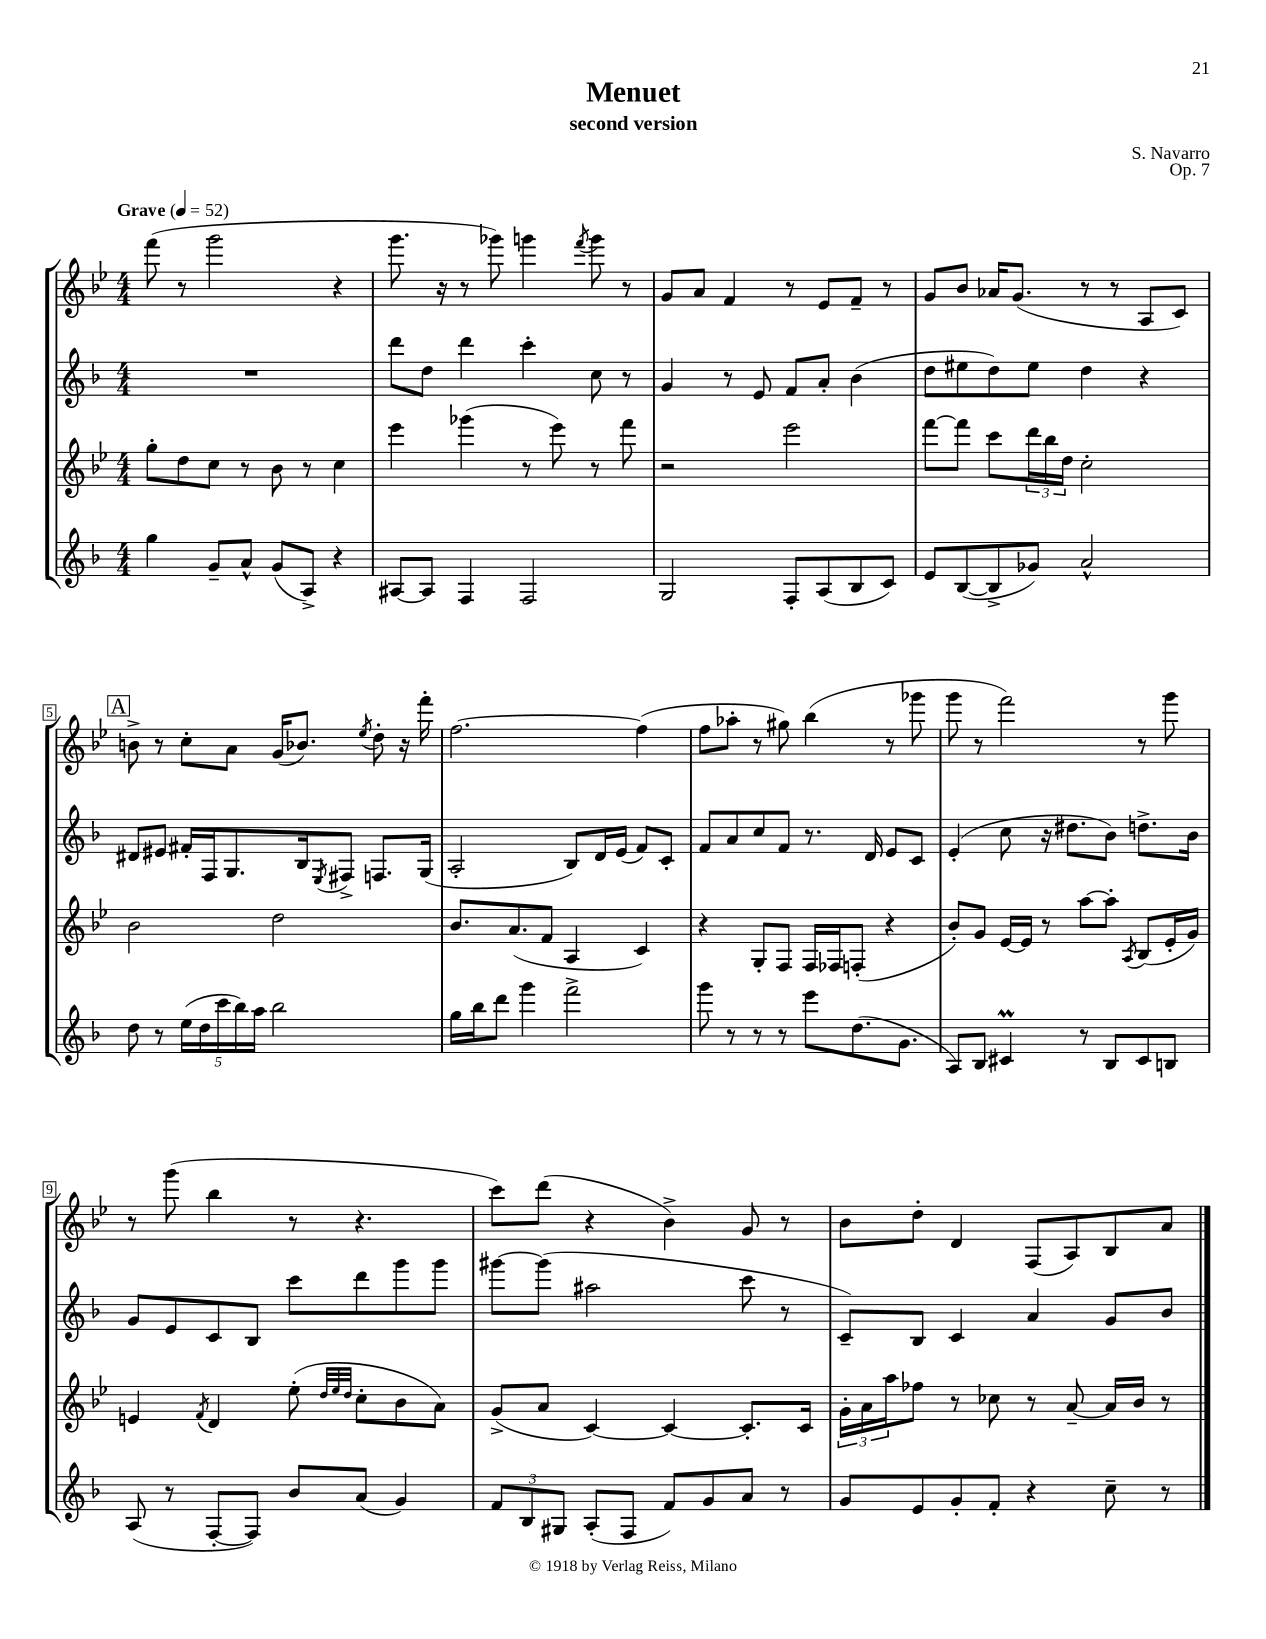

**kern	**kern	**kern	**kern
*staff4	*staff3	*staff2	*staff1
*clefG2	*clefG2	*clefG2	*clefG2
*k[b-]	*k[b-e-]	*k[b-]	*k[b-e-]
*M4/4	*M4/4	*M4/4	*M4/4
*MM52	*MM52	*MM52	*MM52
4gg\	8gg'\L	1r	(8fff\
.	8dd\	.	8r
8g~/L	8cc\J	.	2ggg\
8a^^/J	8r	.	.
(8g/L	8b-\	.	.
8A^/J)	8r	.	.
4r	4cc\	.	4r
=	=	=	=
[8A#/L	4eee-\	8ddd\L	8.ggg\
8A#/]J	.	8dd\J	.
.	.	.	16r
4F/	(4ggg-\	4ddd\	8r
.	.	.	8ggg-\)
2F/	8r	4ccc'\	4ggg\
.	8eee-\)	.	.
.	.	.	8qfff/
.	8r	8cc\	8ggg\
.	8fff\	8r	8r
=	=	=	=
2G/	2r	4g/	8g/L
.	.	.	8a/J
.	.	8r	4f/
.	.	8e/	.
8F'/L	2eee-\	8f/L	8r
(8A/	.	8a'/J	8e-/L
8B-/	.	(4b-\	8f~/J
8c/J)	.	.	8r
=	=	=	=
8e/L	[8fff\L	8dd\L	8g/L
([8B-/	8fff\]J	8ee#\	8b-/J
8B-^/]	8ccc\L	8dd\)	16a-/LK
.	.	.	(8.g/J
8g-/J)	24ddd\L	8ee#\J	.
.	24bb-\	.	.
.	24dd\JJ	.	.
2a^^/	2cc'\	4dd\	8r
.	.	.	8r
.	.	4r	8A/L
.	.	.	8c/J)
=	=	=	=
8dd\	2b-\	8d#/L	8b^\
8r	.	8e#/J	8r
(20ee\LL	.	16f#'/LL	8cc'\L
20dd\	.	.	.
.	.	16F/J	.
20ccc\	.	.	.
.	.	8.G/	8a\J
20bb-\)	.	.	.
20aa\JJ	.	.	.
2bb-\	2dd\	.	(16g/LK
.	.	16B-/k	8.b-/J)
.	.	8qE/	.
.	.	8F#^/J	.
.	.	.	8qee-/
.	.	8.F/L	8dd'\
.	.	.	16r
.	.	(16G/Jk	16fff'\
=	=	=	=
16gg\LL	8.b-/L	2A'/	[2.ff\
16bb-\J	.	.	.
8ddd\J	.	.	.
.	(8.a/	.	.
4ggg\	.	.	.
.	8f/J	.	.
2fff^\	4A/	8B-/L)	.
.	.	16d/L	.
.	.	(16e/JJ	.
.	4c/)	8f/L)	(4ff\]
.	.	8c'/J	.
=	=	=	=
8ggg\	4r	8f/L	8ff\L
8r	.	8a/	8aa-'\J
8r	8G'/L	8cc/	8r
8r	8F/J	8f/J	8gg#\)
8eee\L	16F/LL	8.r	(4bb-\
.	16F-/J	.	.
(8.dd\	(8F'/J	.	.
.	.	16d/	.
.	4r	8e/L	8r
8.g\J	.	.	.
.	.	8c/J	8ggg-\
=	=	=	=
8A/L)	8b-'/L)	(4e'/	8ggg\
8B-/J	8g/J	.	8r
4c#/	[16e-/LL	8cc\	2fff\)
.	16e-/]JJ	.	.
.	8r	16r	.
.	.	8.dd#\L	.
8r	[8aa\L	.	.
8B-/L	8aa'\]J	8b-\J)	.
.	8qA/	.	.
8c#/	(8B-/L	8.dd^\L	8r
8B/J	16e-'/L	.	8ggg\
.	16g/JJ)	16b-\Jk	.
=	=	=	=
(8A/	4e/	8g/L	8r
8r	.	8e/	(8ggg\
.	8qf/	.	.
[8F'/L	4d/	8c/	4bb-\
8F/]J)	.	8B-/J	.
8b-/L	(8ee-'\	8ccc\L	8r
.	32qqdd/LLL	.	.
.	32qqee-/	.	.
.	32qqdd/JJJ	.	.
(8a/J	8cc'\L	8ddd\	4.r
4g/)	8b-\	8ggg\	.
.	8a\J)	8ggg\J	.
=	=	=	=
12f/L	(8g^/L	[8ggg#\L	8ccc\L)
12B-/	.	.	.
.	8a/J	(8ggg#\]J	(8ddd\J
12G#/J	.	.	.
(8A'/L	[4c/)	2aa#\	4r
8F/J	.	.	.
8f/L)	4c/_	.	4b-^\)
8g/	.	.	.
8a/J	8.c'/]L	8ccc\	8g/
8r	.	8r	8r
.	16c/Jk	.	.
=	=	=	=
8g/L	24g'\LL	8c~/L)	8b-\L
.	24a\	.	.
.	24aa\J	.	.
8e/	8ff-\J	8B-/J	8dd'\J
8g'/	8r	4c/	4d/
8f'/J	8cc-\	.	.
4r	8r	4a/	(8F/L
.	[8a~/	.	8A/)
8cc~\	16a/]LL	8g/L	8B-/
.	16b-/JJ	.	.
8r	8r	8b-/J	8a/J
==	==	==	==
*-	*-	*-	*-
